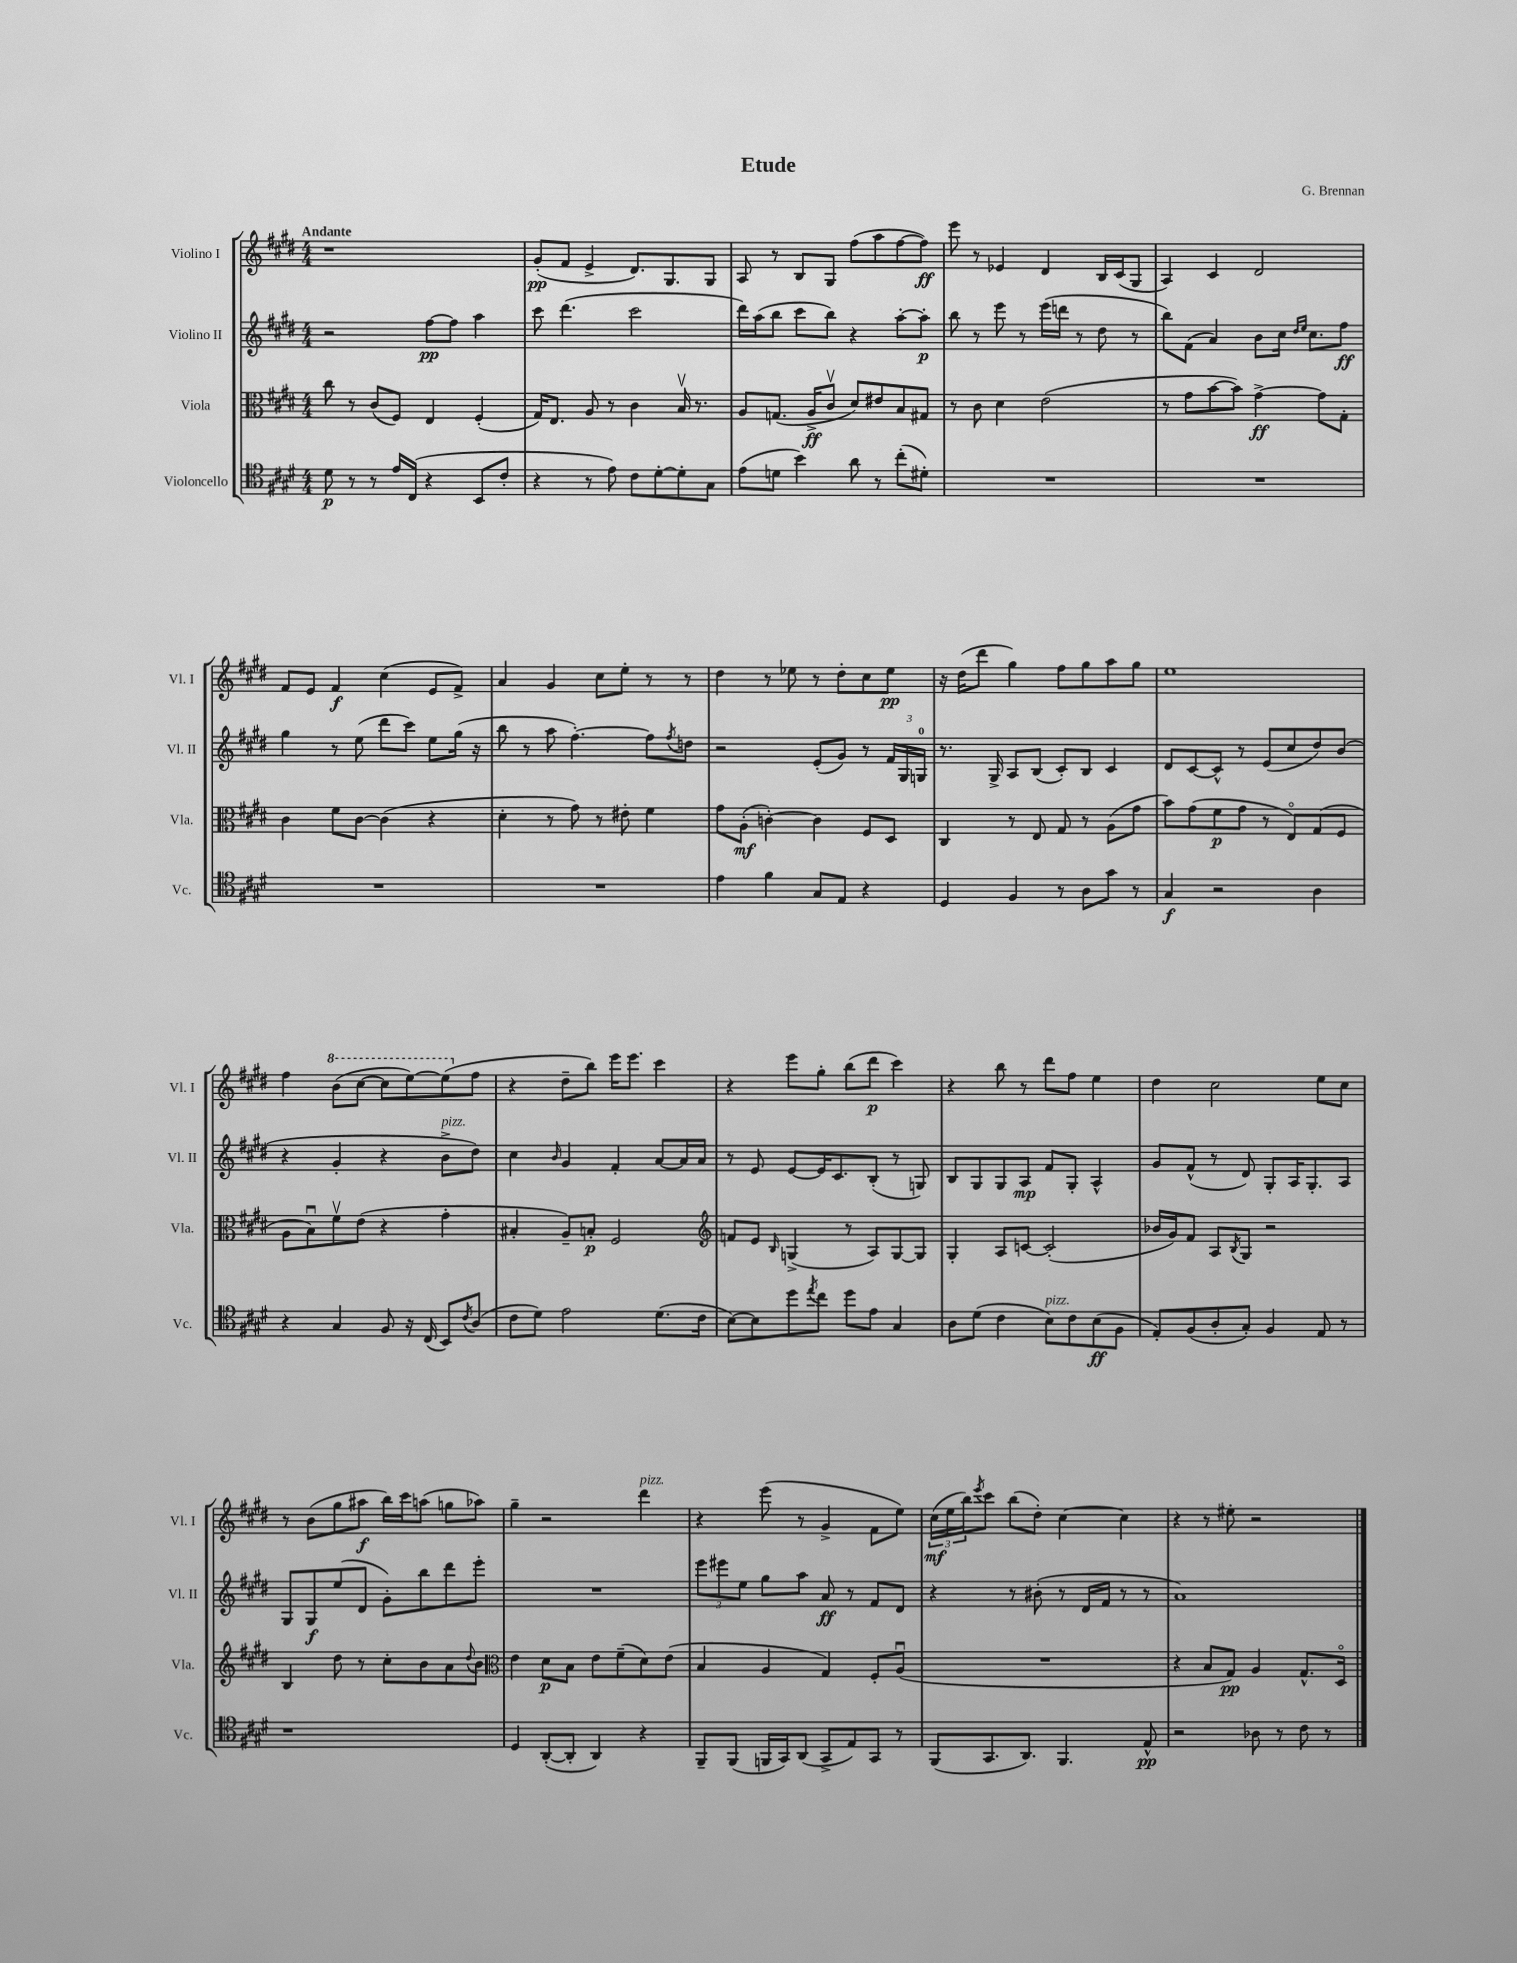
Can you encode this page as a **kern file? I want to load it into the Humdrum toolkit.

**kern	**dynam	**kern	**dynam	**kern	**dynam	**kern	**dynam
*part4	*part4	*part3	*part3	*part2	*part2	*part1	*part1
*staff4	*staff4	*staff3	*staff3	*staff2	*staff2	*staff1	*staff1
*I"Violoncello	*	*I"Viola	*	*I"Violino II	*	*I"Violino I	*
*I'Vc.	*	*I'Vla.	*	*I'Vl. II	*	*I'Vl. I	*
*clefC4	*	*clefC3	*	*clefG2	*	*clefG2	*
*k[f#c#g#d#]	*	*k[f#c#g#d#]	*	*k[f#c#g#d#]	*	*k[f#c#g#d#]	*
*M4/4	*	*M4/4	*	*M4/4	*	*M4/4	*
=1	=1	=1	=1	=1	=1	=1	=1
!	!	!	!	!	!	!LO:TX:a:B:t=Andante	!
8d#\	p	8cc#\	.	2r	.	1r	.
8r	.	8r	.	.	.	.	.
8r	.	(8c#/L	.	.	.	.	.
16e/LL	.	8F#/J)	.	.	.	.	.
(16C#/JJ	.	.	.	.	.	.	.
4r	.	4E/	.	[8ff#\L	pp	.	.
.	.	.	.	8ff#\J]	.	.	.
8BB/L	.	(4F#'/	.	4aa\	.	.	.
8c#'/J	.	.	.	.	.	.	.
=2	=2	=2	=2	=2	=2	=2	=2
4r	.	16G#/KL)	.	8ccc#\	.	(8g#'/L	pp
.	.	8.E/J	.	.	.	.	.
.	.	.	.	(4.ddd#\	.	8f#/J	.
8r	.	8A/	.	.	.	4e^/	.
8e\)	.	8r	.	.	.	.	.
8c#\L	.	4c#\	.	2ccc#\	.	8.d#/L)	.
[8d#'\	.	.	.	.	.	.	.
.	.	.	.	.	.	8.G#/	.
8d#'\]	.	16Bv/	.	.	.	.	.
.	.	8.r	.	.	.	.	.
8G#\J	.	.	.	.	.	8G#/J	.
=3	=3	=3	=3	=3	=3	=3	=3
(8e\L	.	8A/L	.	16ddd#\LL)	.	8A/	.
.	.	.	.	(16aa\J	.	.	.
8dn\J	.	(8.Gn/J	.	8bb\J	.	8r	.
4b\)	.	.	.	8ccc#\L	.	8B/L	.
.	.	16A^/KL	ff	.	.	.	.
.	.	8c#v/J	.	8bb\J)	.	8G#/J	.
8a\	.	8d#/L)	.	4r	.	(8ff#\L	.
8r	.	8e#X/	.	.	.	8aa\	.
(8cc#'\L	.	8B/	.	[8aa'\L	.	[8ff#\	.
8d#X'\J)	.	8G#X/J	.	8aa'\J]	p	8ff#\J])	ff
=4	=4	=4	=4	=4	=4	=4	=4
1r	.	8r	.	8bb\	.	8eee\	.
.	.	8c#\	.	8r	.	8r	.
.	.	4d#\	.	8eee\	.	4e-X/	.
.	.	.	.	8r	.	.	.
.	.	(2e\	.	(16eee\LL	.	4d#/	.
.	.	.	.	16dddn\JJ	.	.	.
.	.	.	.	8r	.	.	.
.	.	.	.	8dd#\	.	16B/LL	.
.	.	.	.	.	.	(16c#/J	.
.	.	.	.	8r	.	8G#/J	.
=5	=5	=5	=5	=5	=5	=5	=5
1r	.	8r	.	8bb\L)	.	4A/)	.
.	.	8g#\L	.	(8f#\J	.	.	.
.	.	[8b\	.	4a/)	.	4c#/	.
.	.	8b\J])	.	.	.	.	.
.	.	[4g#^\	ff	8b\L	.	2d#/	.
.	.	.	.	16cc#\Jk	.	.	.
.	.	.	.	16qqdd#/LL	.	.	.
.	.	.	.	16qqee/JJ	.	.	.
.	.	.	.	8.cc#\L	.	.	.
.	.	8g#\L]	.	.	.	.	.
.	.	8G#'\J	.	8ff#\J	ff	.	.
!!LO:LB:g=z
=6	=6	=6	=6	=6	=6	=6	=6
1r	.	4c#\	.	4gg#\	.	8f#/L	.
.	.	.	.	.	.	8e/J	.
.	.	8f#\L	.	8r	.	4f#/	f
.	.	[8c#\J	.	(8ee\	.	.	.
.	.	(4c#\]	.	8ddd#\L	.	(4cc#\	.
.	.	.	.	8ccc#\J)	.	.	.
.	.	4r	.	8ee\L	.	8e/L	.
.	.	.	.	(16gg#\Jk	.	8f#^/J)	.
.	.	.	.	16r	.	.	.
=7	=7	=7	=7	=7	=7	=7	=7
1r	.	4d#'\	.	8bb\	.	4a/	.
.	.	.	.	8r	.	.	.
.	.	8r	.	8aa\	.	4g#/	.
.	.	8g#\)	.	[4.ff#'\)	.	.	.
.	.	8r	.	.	.	8cc#\L	.
.	.	8e#X'\	.	.	.	8ee'\J	.
.	.	4f#\	.	8ff#\L]	.	8r	.
.	.	.	.	8qff#/	.	.	.
.	.	.	.	8ddn\J	.	8r	.
=8	=8	=8	=8	=8	=8	=8	=8
4e\	.	8g#\L	.	2r	.	4dd#\	.
.	.	(8A'\J	mf	.	.	.	.
4f#\	.	[4cn'\)	.	.	.	8r	.
.	.	.	.	.	.	8ee-X\	.
8G#/L	.	4c\]	.	(8e'/L	.	8r	.
8E/J	.	.	.	8g#/J)	.	8dd#'\L	.
4r	.	8F#/L	.	8r	.	8cc#\	.
.	.	8D#/J	.	24f#/LL	.	8ee-\J	pp
.	.	.	.	24G#/	.	.	.
.	.	.	.	24Gn/JJ	.	.	.
=9	=9	=9	=9	=9	=9	=9	=9
4D#/	.	4C#/	.	8.r	.	16r	.
.	.	.	.	.	.	(16dd#\KL	.
.	.	.	.	.	.	8ddd#\J	.
.	.	.	.	16G#^/	.	.	.
4F#/	.	8r	.	8A/L	.	4gg#\)	.
.	.	8E/	.	(8B/J	.	.	.
8r	.	8G#/	.	8c#'/L)	.	8ff#\L	.
8A\L	.	8r	.	8B/J	.	8gg#\	.
8g#\J	.	(8A\L	.	4c#/	.	8aa\	.
8r	.	8g#\J	.	.	.	8gg#\J	.
=10	=10	=10	=10	=10	=10	=10	=10
4G#/	f	8b\L)	.	8d#/L	.	1ee	.
.	.	(8g#\	.	[8c#/	.	.	.
2r	.	8f#\	p	8c#^^/J]	.	.	.
.	.	8g#\J	.	8r	.	.	.
.	.	8r	.	(8e/L	.	.	.
.	.	8E/L)	.	8cc#/	.	.	.
4A\	.	(8G#/	.	8dd#/)	.	.	.
.	.	8F#/J	.	(8b/J	.	.	.
!!LO:LB:g=z
=11	=11	=11	=11	=11	=11	=11	=11
4r	.	8A\L	.	4r	.	4ff#\	.
.	.	8Bu\)	.	.	.	.	.
*	*	*	*	*	*	*8va	*
4G#/	.	8f#v\	.	4g#'/	.	(8bb\L	.
.	.	(8e\J	.	.	.	[8ccc#\J	.
8F#/	.	4r	.	4r	.	8ccc#\L]	.
16r	.	.	.	.	.	[8eee\)	.
(16C#/	.	.	.	.	.	.	.
!	!	!	!	!LO:TX:a:i:t=pizz.	!	!	!
8BB/L)	.	4g#'\	.	8b^\L	.	(8eee\]	.
8qc#/	.	.	.	.	.	.	.
*	*	*	*	*	*	*X8va	*
(8A/J	.	.	.	8dd#\J)	.	8ff#\J	.
=12	=12	=12	=12	=12	=12	=12	=12
8c#\L	.	4B#X'/	.	4cc#\	.	4r	.
8d#\J)	.	.	.	.	.	.	.
.	.	.	.	16qqb/	.	.	.
2e\	.	8A~/L)	.	4g#/	.	8dd#~\L	.
.	.	8Bn'/J	p	.	.	8bb\J)	.
.	.	2F#/	.	4f#'/	.	16eee\KL	.
.	.	.	.	.	.	8.eee\J	.
(8.d#\L	.	.	.	[8a/L	.	4ccc#\	.
.	.	.	.	16a/L]	.	.	.
16c#\Jk	.	.	.	16a/JJ	.	.	.
=13	=13	=13	=13	=13	=13	=13	=13
*	*	*clefG2	*	*	*	*	*
[8B\L)	.	8fn/L	.	8r	.	4r	.
8B\]	.	8e/J	.	8e/	.	.	.
.	.	16qqB/	.	.	.	.	.
8dd#\	.	(4Gn^/	.	[8e/L	.	8eee\L	.
8qee/	.	.	.	.	.	.	.
8cc#\J	.	.	.	16e/K]	.	8gg#'\J	.
.	.	.	.	8.c#/	.	.	.
8dd#\L	.	8r	.	.	.	(8bb\L	.
8e\J	.	8A/L)	.	(8B'/J	.	8ddd#\J	p
4G#/	.	[8G/	.	8r	.	4ccc#\)	.
.	.	8G/J]	.	8Gn/)	.	.	.
=14	=14	=14	=14	=14	=14	=14	=14
8A\L	.	4G#'/	.	8B/L	.	4r	.
(8d#\J	.	.	.	8G#/	.	.	.
4c#\	.	8A/L	.	8G#/	.	8bb\	.
.	.	[8cn/J	.	8A/J	mp	8r	.
!LO:TX:a:i:t=pizz.	!	!	!	!	!	!	!
8B\L)	.	(2c'/]	.	8f#/L	.	8ddd#\L	.
8c#\	.	.	.	8G#'/J	.	8ff#\J	.
(8B\	ff	.	.	4A^^/	.	4ee\	.
8F#\J	.	.	.	.	.	.	.
=15	=15	=15	=15	=15	=15	=15	=15
8E'/L)	.	16b-X/LL	.	8g#/L	.	4dd#\	.
.	.	16g#/J)	.	.	.	.	.
(8F#/	.	8f#/J	.	(8f#^^/J	.	.	.
8A'/	.	8A/L	.	8r	.	2cc#\	.
.	.	8qB/	.	.	.	.	.
8G#'/J)	.	8G#/J	.	8d#/)	.	.	.
4F#/	.	2r	.	8G#'/L	.	.	.
.	.	.	.	16A/K	.	.	.
.	.	.	.	8.G#'/	.	.	.
8E/	.	.	.	.	.	8ee\L	.
8r	.	.	.	8A/J	.	8cc#\J	.
!!LO:LB:g=z
=16	=16	=16	=16	=16	=16	=16	=16
1r	.	4B/	.	8G#/L	.	8r	.
.	.	.	.	8G#/	f	(8b\L	.
.	.	8dd#\	.	(8ee/	.	8gg#\	.
.	.	8r	.	8d#/J	.	8aa#X\J	f
.	.	8cc#'\L	.	8g#'\L)	.	16bb\LL)	.
.	.	.	.	.	.	16ccc#\J	.
.	.	8b\	.	8bb\	.	(8aan\J	.
.	.	8a\	.	8ddd#\	.	8ggn\L	.
.	.	8qqdd#/	.	.	.	.	.
.	.	8b\J	.	8eee'\J	.	8aa-X\J)	.
=17	=17	=17	=17	=17	=17	=17	=17
*	*	*clefC3	*	*	*	*	*
4D#/	.	4e\	.	1r	.	4gg#~\	.
([8AA'/L	.	8d#\L	p	.	.	2r	.
8AA'/J]	.	8B\J	.	.	.	.	.
4AA/)	.	8e\L	.	.	.	.	.
.	.	(8f#~\	.	.	.	.	.
!	!	!	!	!	!	!LO:TX:a:i:t=pizz.	!
4r	.	8d#\)	.	.	.	4ddd#\	.
.	.	(8e\J	.	.	.	.	.
=18	=18	=18	=18	=18	=18	=18	=18
8FF#~/L	.	4B/	.	12eee\L	.	4r	.
.	.	.	.	12eee#X\	.	.	.
(8FF#/J	.	.	.	.	.	.	.
.	.	.	.	12ee\J	.	.	.
16FFn/LL	.	4A/	.	8gg#\L	.	(8eee\	.
16GG#/J)	.	.	.	.	.	.	.
(8AA/J	.	.	.	8aa\J	.	8r	.
8GG#^/L	.	4G#/)	.	8a/	ff	4g#^/	.
8E/)	.	.	.	8r	.	.	.
8GG#/J	.	8F#'/L	.	8f#/L	.	8f#\L	.
8r	.	(8Au/J	.	8d#/J	.	8ee\J)	.
=19	=19	=19	=19	=19	=19	=19	=19
(8FF#/L	.	1r	.	4r	.	(24cc#\LL	mf
.	.	.	.	.	.	24ee\	.
.	.	.	.	.	.	24bb\J)	.
.	.	.	.	.	.	8qeee/	.
8.GG#/	.	.	.	.	.	8ccc#\J	.
.	.	.	.	8r	.	(8bb\L	.
8.AA/J)	.	.	.	.	.	.	.
.	.	.	.	(8b#X'\	.	8dd#'\J)	.
4.FF#/	.	.	.	8r	.	[4cc#\	.
.	.	.	.	16d#/LL	.	.	.
.	.	.	.	16f#/JJ	.	.	.
.	.	.	.	8r	.	4cc#\]	.
8E^^/	pp	.	.	8r	.	.	.
=20	=20	=20	=20	=20	=20	=20	=20
2r	.	4r	.	1a)	.	4r	.
.	.	8B/L	.	.	.	8r	.
.	.	8G#/J)	pp	.	.	8ee#X'\	.
8A-X\	.	4A/	.	.	.	2r	.
8r	.	.	.	.	.	.	.
8c#\	.	8.G#^^/L	.	.	.	.	.
8r	.	.	.	.	.	.	.
.	.	16D#/Jk	.	.	.	.	.
==	==	==	==	==	==	==	==
*-	*-	*-	*-	*-	*-	*-	*-
